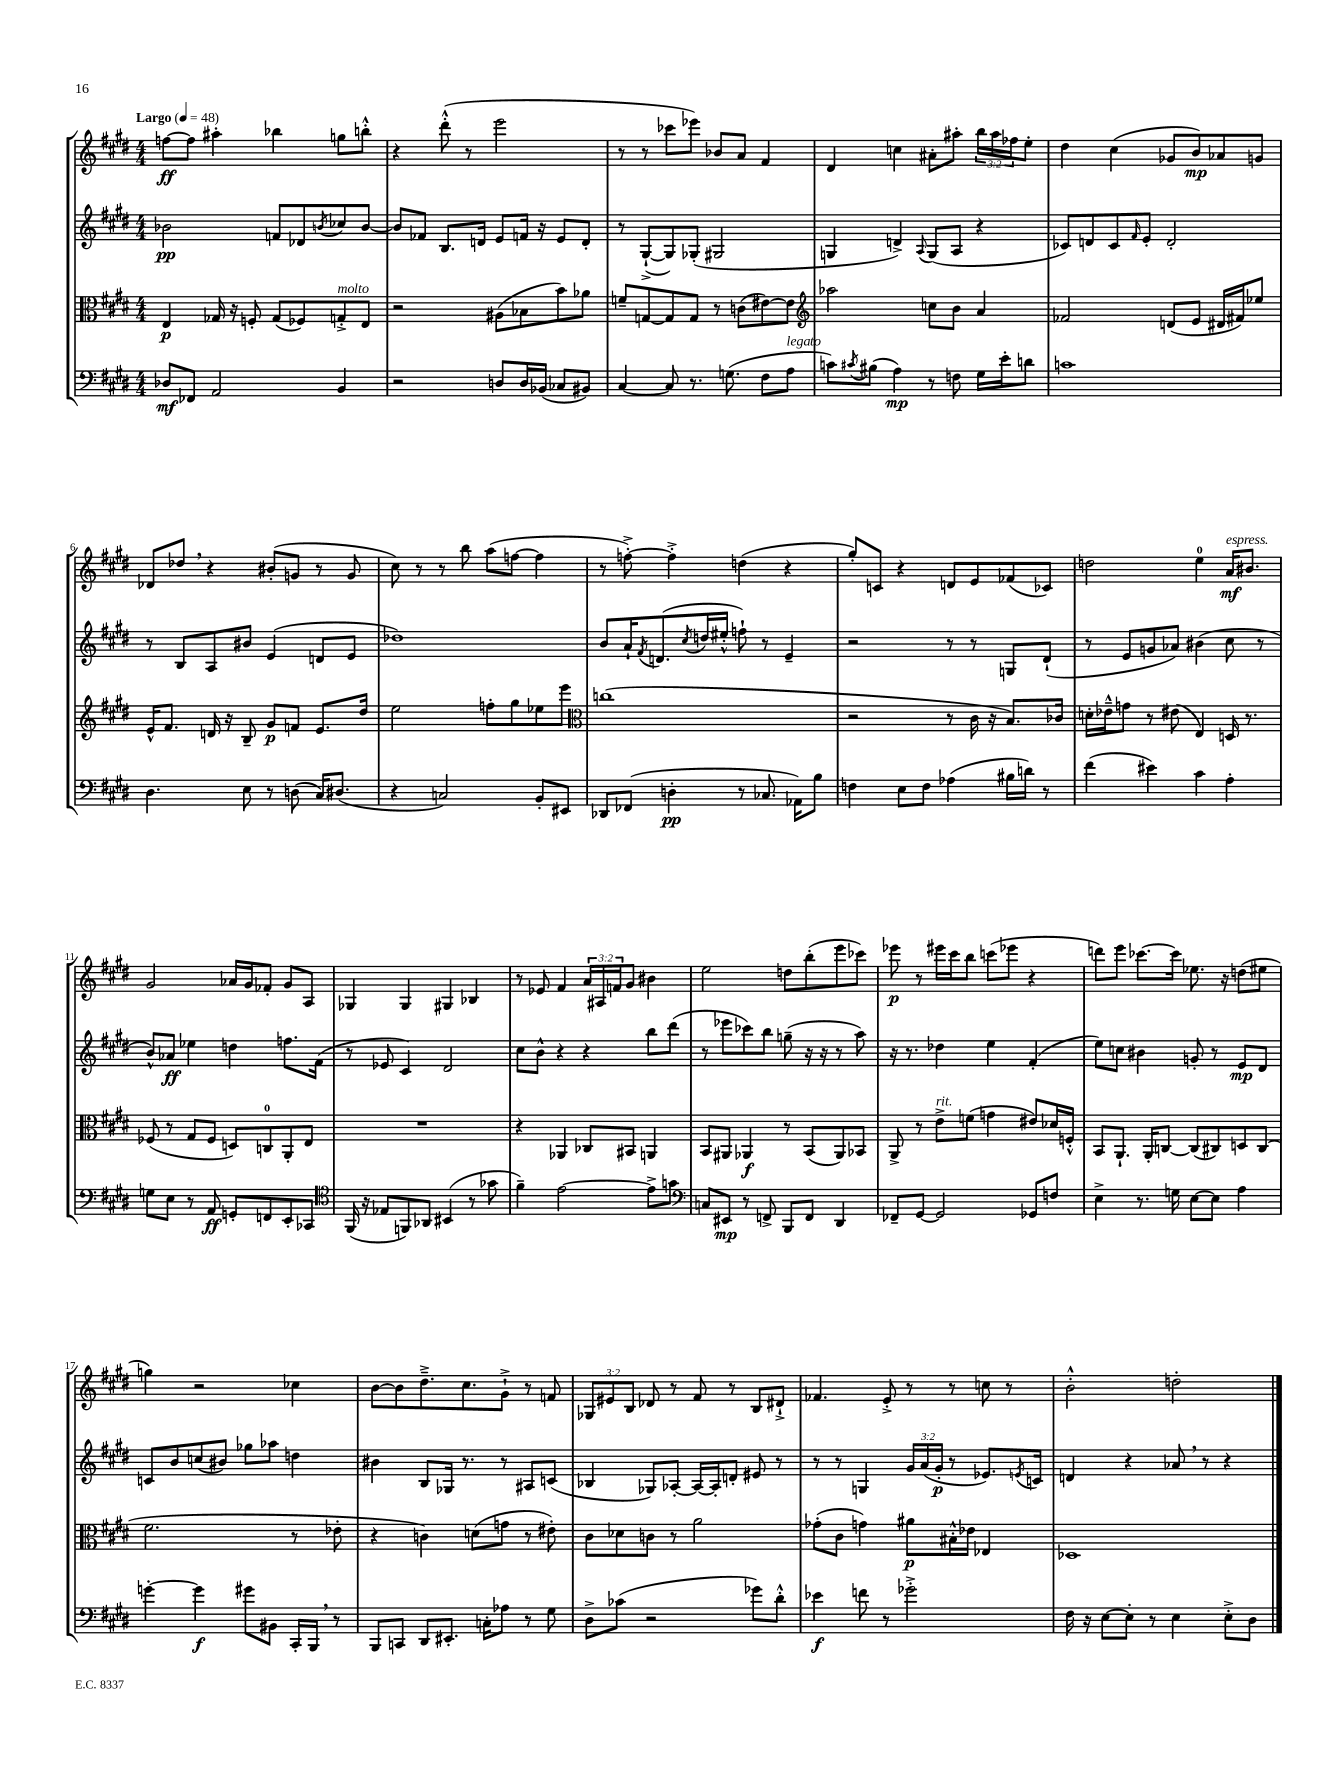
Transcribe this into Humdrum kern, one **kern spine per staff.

**kern	**kern	**kern	**kern
*staff4	*staff3	*staff2	*staff1
*clefF4	*clefC3	*clefG2	*clefG2
*k[f#c#g#d#]	*k[f#c#g#d#]	*k[f#c#g#d#]	*k[f#c#g#d#]
*M4/4	*M4/4	*M4/4	*M4/4
*MM48	*MM48	*MM48	*MM48
8D-	4E	2b-	[8ff
8FF-	.	.	8ff]
2AA	16G-	.	4aa#'
.	16r	.	.
.	8F'	.	.
.	(8G-	8f	4bb-
.	8F-)	8d-	.
.	.	8qb	.
4BB	8G'^	8cc-	8gg
.	8E	[8b	8bb'^^
=	=	=	=
2r	2r	8b]	4r
.	.	8f-	.
.	.	8.B	(8ddd#'^^
.	.	.	8r
.	.	16d	.
8D	(8A#	8e	2eee
16D	8B-	16f	.
(16BB-	.	16r	.
8C-	8b)	8e	.
8BB#)	8a-	8d'	.
=	=	=	=
[4C#	8f~	8r	8r
.	[8G	([8G#`^	8r
8C#]	8G]	8G#])	8ccc-
8.r	8G	(8G-'	8eee-)
.	8r	2G#	8b-
(8.G	.	.	.
.	(8c	.	8a
8F#	[8e#)	.	4f#
8A	8e#]	.	.
=	=	=	=
*	*clefG2	*	*
8c)	2aa-	4G	4d#
8qc#	.	.	.
(8B#	.	.	.
4A)	.	4d^)	4cc
.	.	8qqA	.
8r	8cc	(8G	8a#'
8F	8b	8A	8aa#'
16G#	4a	4r	24bb
.	.	.	24aa#
16e'	.	.	.
.	.	.	24ff-
8d	.	.	8ee'
=	=	=	=
1c	2f-	8c-)	4dd#
.	.	8d	.
.	.	8c-	(4cc#
.	.	16qqf#	.
.	.	8e'	.
.	(8d	2d'	8g-
.	8e	.	8b)
.	16d#	.	8a-
.	16f#)	.	.
.	8ee-	.	8g
=	=	=	=
4.D#	16e^^	8r	8d-
.	8.f#	.	.
.	.	8B	8dd-
.	16d	8A	4r
.	16r	.	.
8E	8B~	8b#	.
8r	8g#	(4e	(8b#'
(8D	8f	.	8g
16C#)	8.e	8d	8r
(8.D#	.	.	.
.	.	8e	8g
.	16dd#	.	.
=	=	=	=
4r	2ee	1dd-)	8cc#)
.	.	.	8r
2C)	.	.	8r
.	.	.	8bb
.	8ff'	.	(8aa
.	8gg#	.	[8ff
8BB'	8ee-	.	4ff]
8EE#	8eee	.	.
=	=	=	=
*	*clefC3	*	*
8DD-	(1cc	8b	8r
(8FF-	.	16a`	[8ff'^)
.	.	8qf#	.
.	.	(8.d	.
4D'	.	.	4ff'^]
.	.	8qcc#	.
.	.	16dd	.
.	.	16ee#'^^	.
8r	.	8ff`)	(4dd
8.C-	.	8r	.
.	.	4e~	4r
16AA-)	.	.	.
8B	.	.	.
=	=	=	=
4F	2r	2r	8gg#')
.	.	.	8c
8E	.	.	4r
8F	.	.	.
(4A-	8r	8r	8d
.	16c#	8r	8e
.	16r	.	.
16B#	8.B)	8G	(8f-
16d)	.	.	.
8r	.	(8d#`	8c-)
.	16c-	.	.
=	=	=	=
(4f#	16d'	8r	2dd
.	16e-~^^	.	.
.	8g	8e	.
4e#)	8r	8g	.
.	(8e#	8a-)	.
4c#	4E)	(4b#	4ee
4A'	16D	8cc#	16a
.	8.r	.	8.b#
.	.	8r	.
=	=	=	=
8G	(8F-	8b^^)	2g#
8E	8r	8a-	.
8r	8G#	4ee-	.
8AA	8F-	.	.
8GG'	8D)	4dd	16a-
.	.	.	16g#
8FF	8C	.	8f-'
8EE'	8AA'	8.ff	8g#
8CC-	8E	.	8A
.	.	(16f#	.
=	=	=	=
*clefC4	*	*	*
(16FF#	1r	8r	4G-
16r	.	.	.
8E-	.	8e-	.
8FF)	.	4c#)	4G-
8AA-	.	.	.
(4BB#	.	2d#	4G#
8r	.	.	4B-
8g-	.	.	.
=	=	=	=
4f#~)	4r	8cc#	8r
.	.	8b^^	8e-
[2e	4AA-	4r	4f#
.	8C-	4r	24a
.	.	.	24A#
.	.	.	24f
.	8BB#	.	8g#
8e^]	4AA	8bb	4b#
8g	.	(8ddd#	.
=	=	=	=
*clefF4	*	*	*
8C	8BB	8r	2ee
8EE#	8AA#	8eee-	.
8r	4AA-	8ccc-)	.
8FF^	.	8bb	.
8BBB	8r	(8gg~	8dd
8FF	(8BB	16r	(8bb'
.	.	16r	.
4DD#	8AA-)	8r	8eee
.	8BB-	8aa)	8ccc-)
=	=	=	=
8FF-~	8AA^	16r	8eee-
.	.	8.r	.
[8GG#	8r	.	8r
2GG#]	8e^	4dd-	16eee#
.	.	.	16ccc#
.	(8f	.	8bb
.	4g	4ee	(8ccc
.	.	.	8eee-
8GG-	8e#)	(4f#'	4r
8F	16d-	.	.
.	16F'^^	.	.
=	=	=	=
4E^	8BB	8ee)	8ddd)
.	8.AA`	8cc	8eee
8.r	.	4b#	[8.ccc-
.	16AA'	.	.
.	[8C	.	.
16G	.	.	16ccc-]
[8E	(8C]	8g'	8.ee-
8E]	8C#)	8r	.
.	.	.	16r
4A	8D	8e	(8dd
.	(8C#	8d#	8ee#
=	=	=	=
[4g'	2.f#	8c	4gg)
.	.	8b	.
4g]	.	(8cc	2r
.	.	8b#)	.
8g#	.	8gg-	.
8BB#	.	8aa-	.
16CC#'	8r	4dd	4cc-
16BBB	.	.	.
8r	8e-'	.	.
=	=	=	=
8BBB	4r	4b#	[8b
8CC	.	.	8b]
8DD#	4c)	8B	8.dd#~^
8.EE#'	.	16G-	.
.	.	8.r	8.cc#
.	(8d	.	.
16C'	.	.	.
8A-	8g	8r	8g#`^
8r	8r	8A#	8r
8G#	8e#')	(8c	8f
=	=	=	=
8D#^	8c#	4B-	12G-
.	.	.	12e#
(8c-	8d-	.	.
.	.	.	12B
2r	8c	8G-)	8d-
.	8r	[8A-'	8r
.	2a	16A-_	8f#
.	.	16A-']	.
.	.	8d'	8r
8g-)	.	8e#	8B
8d#'^^	.	8r	8d#`^
=	=	=	=
4e-	(8g-'	8r	4.f-
.	8c#	8r	.
8f	4g)	4G	.
8r	.	.	8e'^
2g-'^	8a#	24g#	8r
.	.	(24a	.
.	.	24g#'	.
.	16B#'^^	8r	8r
.	16e-	.	.
.	4E-	8.e-)	8cc
.	.	.	8r
.	.	8qe	.
.	.	16c	.
=	=	=	=
16F#	1D-	4d	2b'^^
16r	.	.	.
[8E	.	.	.
8E']	.	4r	.
8r	.	.	.
4E	.	8a-	2dd'
.	.	8r	.
8E'^	.	4r	.
8D#	.	.	.
==	==	==	==
*-	*-	*-	*-
